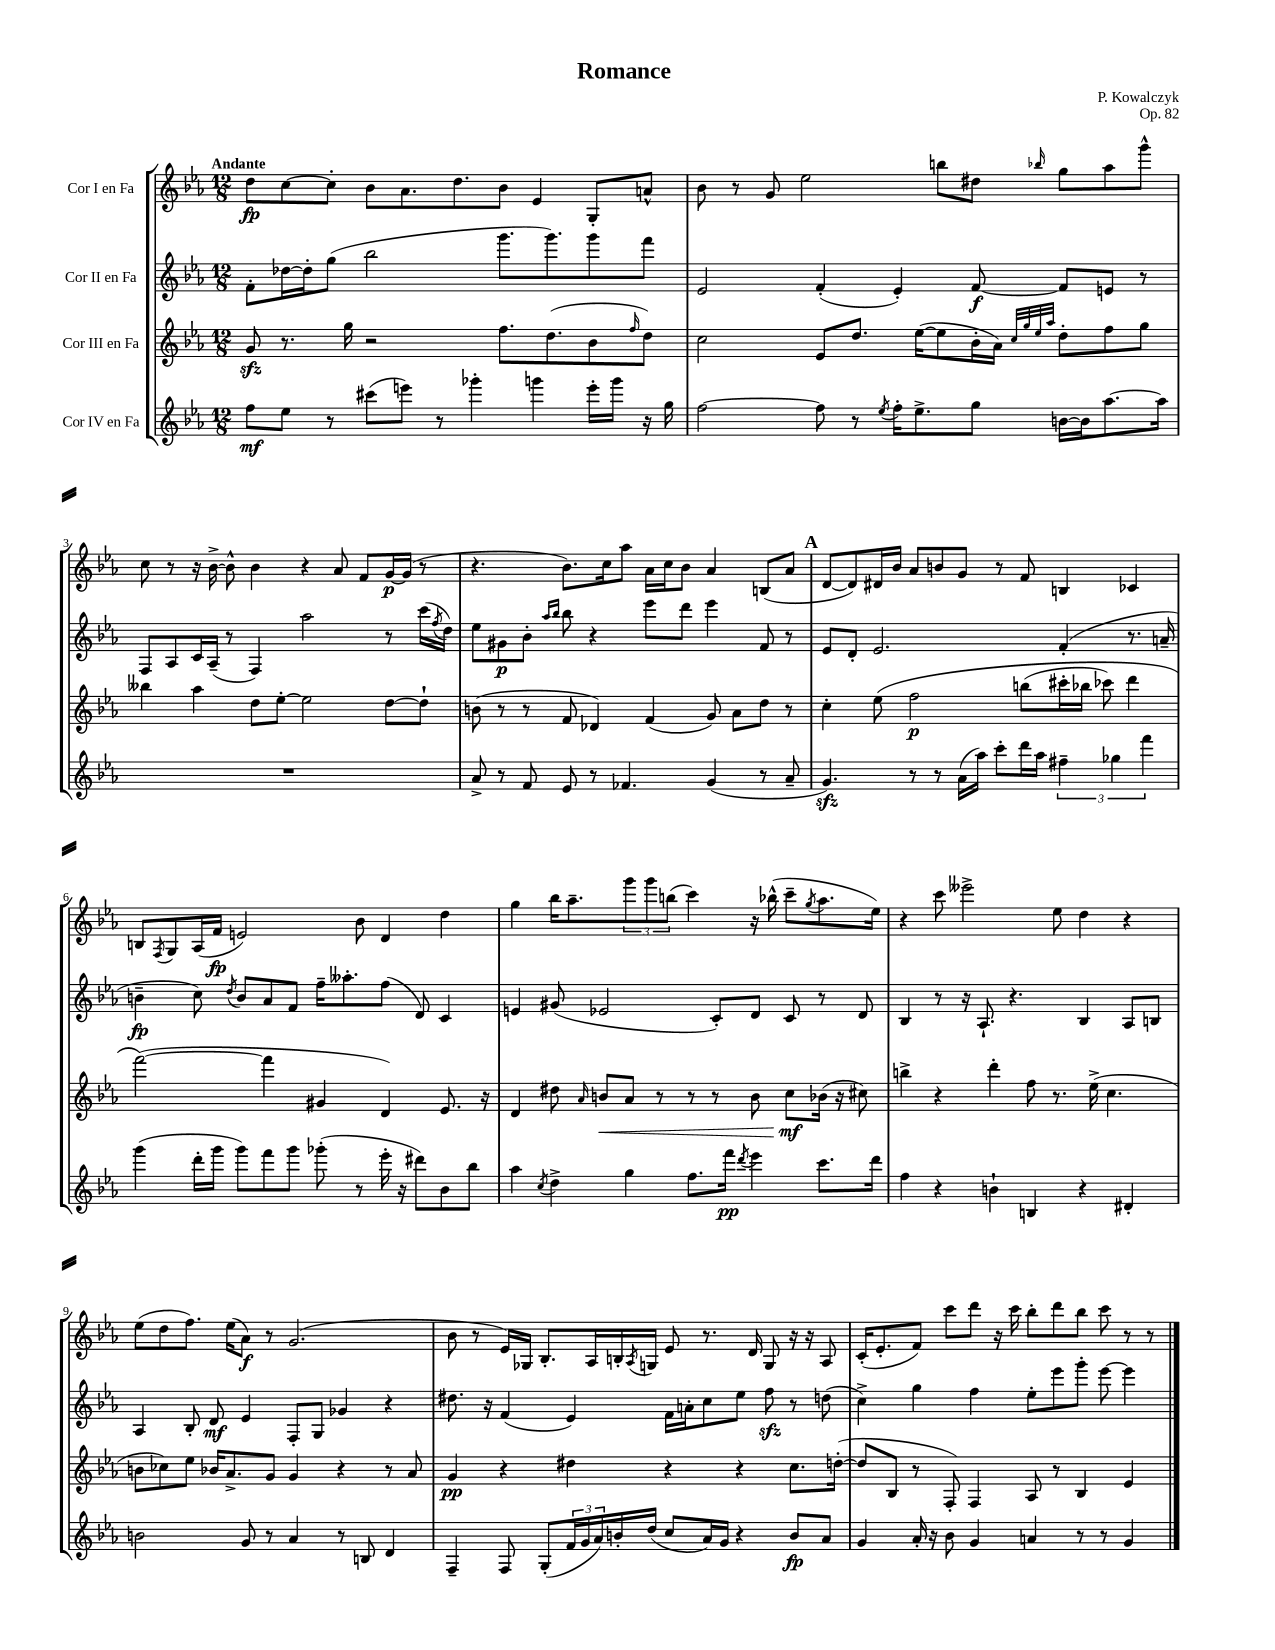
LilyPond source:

\header { title = "Romance" composer = "P. Kowalczyk" opus = "Op. 82" }
<<
\new StaffGroup <<
\new Staff = "s0" \with { instrumentName = "Cor I en Fa" } {
    \clef treble \key ees \major \numericTimeSignature \time 12/8 \tempo "Andante"
    d''8\fp c''8~ c''8-. bes'8 aes'8. d''8. bes'8 ees'4 g8-. a'8-^ |
    bes'8 r8 g'8 ees''2 b''8 dis''8 \grace { bes''16 } g''8 aes''8 g'''8-^ |
    c''8 r8 r16 bes'16~-> bes'8-^ bes'4 r4 aes'8 f'8 g'16~\p g'16( r8 |
    r4. bes'8.) c''16 aes''8 aes'16 c''16 bes'8 aes'4 b8( aes'8 |
    \mark \markup { \bold "A" } d'8~ d'8) dis'16 bes'16 aes'8 b'8 g'8 r8 f'8 b4 ces'4 |
    b8 \acciaccatura { f8 } g8 aes16( f'16\fp e'2) bes'8 d'4 d''4 |
    g''4 bes''16 aes''8.-- \tuplet 3/2 { g'''8 g'''8 b''8( } c'''4) r16 bes''16-^( c'''8-- \acciaccatura { g''8 } aes''8. ees''16) |
    r4 c'''8 eeses'''2-> ees''8 d''4 r4 |
    ees''8( d''8 f''8.) ees''16( aes'8\f) r8 g'2.( |
    bes'8 r8 ees'16) ges16 bes8.-. aes16 b16-. \acciaccatura { aes8 } g16 ees'8 r8. d'16 g8 r16 r16 aes8 |
    c'16-.( ees'8.-. f'8) c'''8 d'''8 r16 c'''16 bes''8-. d'''8 bes''8 c'''8 r8 r8 \bar "|." |
}
\new Staff = "s1" \with { instrumentName = "Cor II en Fa" } {
    \clef treble \key ees \major \numericTimeSignature \time 12/8
    f'8-. des''16~ des''16-. g''8( bes''2 g'''8. g'''8.) g'''8 f'''8 |
    ees'2 f'4-.( ees'4-.) f'8~\f f'8 e'8 r8 |
    f8 aes8 c'16 aes16--( r8 f4) aes''2 r8 c'''16( \acciaccatura { f''8 } d''16) |
    ees''8 gis'8\p bes'8-. \grace { aes''16 bes''16 } bes''8 r4 ees'''8 d'''8 ees'''4 f'8 r8 |
    \mark \markup { \bold "A" } ees'8 d'8-. ees'2. f'4-.( r8. a'16-- |
    b'4--\fp c''8) \acciaccatura { d''8 } b'8 aes'8 f'8 f''16-- aeses''8.-. f''8( d'8) c'4 |
    e'4 gis'8( ees'2 c'8-.) d'8 c'8 r8 d'8 |
    bes4 r8 r16 aes8.-! r4. bes4 aes8 b8 |
    aes4 bes8-. d'8\mf ees'4 f8-. g8 ges'4 r4 |
    dis''8. r16 f'4( ees'4) f'16 a'16-. c''8 ees''8 f''8\sfz r8 d''8( |
    c''4->) g''4 f''4 ees''8-. ees'''8 g'''8-. ees'''8~ ees'''4 \bar "|." |
}
\new Staff = "s2" \with { instrumentName = "Cor III en Fa" } {
    \clef treble \key ees \major \numericTimeSignature \time 12/8
    g'8\sfz r8. g''16 r2 f''8. d''8.( bes'8 \grace { f''16 } d''8) |
    c''2 ees'8 d''8. ees''16~( ees''8 bes'16-. aes'16) \grace { c''32 g''32 ees''32 aes''32 } d''8-. f''8 g''8 |
    beses''4 aes''4 d''8 ees''8~-. ees''2 d''8~ d''8-! |
    b'8( r8 r8 f'8 des'4) f'4( g'8) aes'8 d''8 r8 |
    \mark \markup { \bold "A" } c''4-. ees''8\( f''2\p b''8( cis'''16-. bes''16 ces'''8) d'''4 |
    f'''2~(\) f'''4 gis'4 d'4) ees'8. r16 |
    d'4 dis''8 \grace { aes'16 } b'8\< aes'8 r8 r8 r8 b'8 c''8\mf\! bes'16( r16 cis''8) |
    b''4-> r4 d'''4-. f''8 r8. ees''16->( c''4. |
    b'8 ces''8) ees''8 bes'16 aes'8.-> g'8 g'4 r4 r8 aes'8 |
    g'4\pp r4 dis''4 r4 r4 c''8. d''16~-.( |
    d''8 bes8 r8 f8-.) f4 aes8 r8 bes4 ees'4 \bar "|." |
}
\new Staff = "s3" \with { instrumentName = "Cor IV en Fa" } {
    \clef treble \key ees \major \numericTimeSignature \time 12/8
    f''8\mf ees''8 r8 cis'''8( e'''8) r8 ges'''4-. g'''4 e'''16-. g'''16 r16 g''16 |
    f''2~ f''8 r8 \acciaccatura { ees''8 } f''16-. ees''8.-> g''8 b'16~ b'16 aes''8.~ aes''16 |
    R1. |
    aes'8-> r8 f'8 ees'8 r8 fes'4. g'4( r8 aes'8-- |
    \mark \markup { \bold "A" } g'4.\sfz) r8 r8 aes'16( aes''16) c'''8-. d'''16 aes''16 \tuplet 3/2 { fis''4-- ges''4 f'''4 } |
    g'''4( d'''16-. g'''16 g'''8) f'''8 g'''8 ges'''8-.( r8 ees'''16-. r16 dis'''8) bes'8 bes''8 |
    aes''4 \acciaccatura { c''8 } d''4-> g''4 f''8. f'''16\pp \acciaccatura { d'''8 } ees'''4 c'''8. d'''16 |
    f''4 r4 b'4-! b4 r4 dis'4-. |
    b'2 g'8 r8 aes'4 r8 b8 d'4 |
    f4-- f8 g8-.( \tuplet 3/2 { f'16 g'16 aes'16) } b'16-. d''16( c''8 aes'16) g'16 r4 b'8\fp aes'8 |
    g'4 aes'16-. r16 bes'8 g'4 a'4 r8 r8 g'4 \bar "|." |
}
>>
>>
